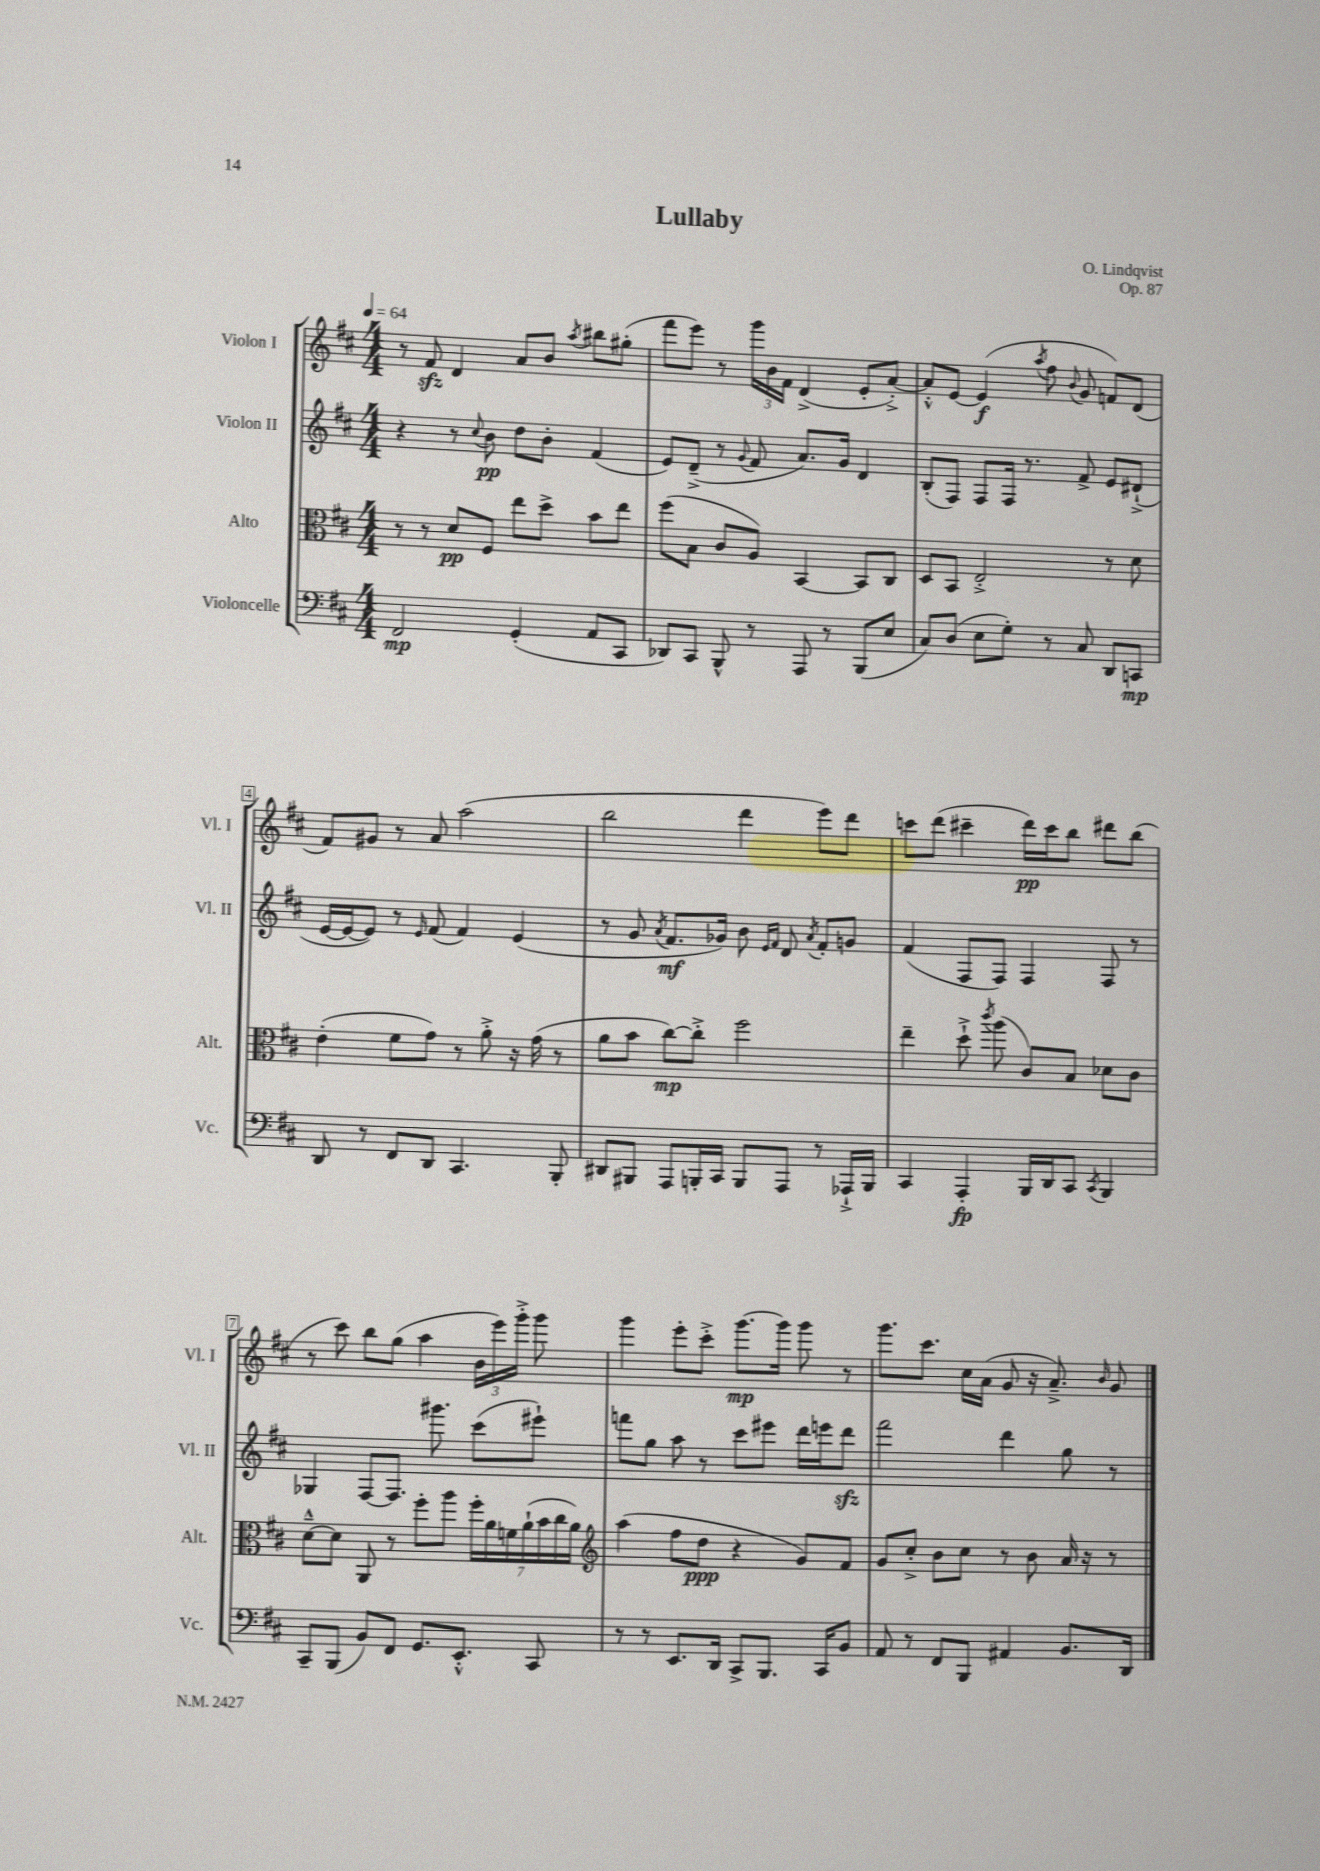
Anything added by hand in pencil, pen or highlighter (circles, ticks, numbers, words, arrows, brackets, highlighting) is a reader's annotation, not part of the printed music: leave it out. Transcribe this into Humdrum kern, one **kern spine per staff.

**kern	**dynam	**kern	**dynam	**kern	**dynam	**kern	**dynam
*part4	*part4	*part3	*part3	*part2	*part2	*part1	*part1
*staff4	*staff4	*staff3	*staff3	*staff2	*staff2	*staff1	*staff1
*I"Violoncelle	*	*I"Alto	*	*I"Violon II	*	*I"Violon I	*
*I'Vc.	*	*I'Alt.	*	*I'Vl. II	*	*I'Vl. I	*
*clefF4	*	*clefC3	*	*clefG2	*	*clefG2	*
*k[f#c#]	*	*k[f#c#]	*	*k[f#c#]	*	*k[f#c#]	*
*M4/4	*	*M4/4	*	*M4/4	*	*M4/4	*
*MM64	*	*MM64	*	*MM64	*	*MM64	*
=1	=1	=1	=1	=1	=1	=1	=1
2FF#/	mp	8r	.	4r	.	8r	.
.	.	8r	.	.	.	8f#zz/	.
.	.	8d/L	pp	8r	.	4d/	.
.	.	.	.	8qqcc#/	.	.	.
.	.	8F#/J	.	8b\	pp	.	.
(4GG'/	.	8ee\L	.	8dd\L	.	8a/L	.
.	.	8dd^\J	.	8b'\J	.	8b/J	.
.	.	.	.	.	.	8qaa/	.
8AA/L	.	8b\L	.	(4f#/	.	8bb#X\L	.
8CC#/J	.	8ee\J	.	.	.	(8gg#X'\J	.
=2	=2	=2	=2	=2	=2	=2	=2
8DD-X/L)	.	(8ff#\L	.	8e/L)	.	8fff#\L	.
8CC#/J	.	8B\J	.	(8d~^/J	.	8eee\J)	.
8BBB^^/	.	8c#/L	.	8r	.	8r	.
.	.	.	.	8qqg/	.	.	.
8r	.	8A/J)	.	8f#/	.	24ggg\LL	.
.	.	.	.	.	.	24b\	.
.	.	.	.	.	.	24f#\JJ	.
8AAA/	.	[4BB/	.	8.a/L)	.	(4d^/	.
8r	.	.	.	.	.	.	.
.	.	.	.	16g/Jk	.	.	.
(8BBB/L	.	8BB/L]	.	4d/	.	8e'/L	.
8E/J	.	8C#/J	.	.	.	[8a'^/J)	.
=3	=3	=3	=3	=3	=3	=3	=3
8C#/L)	.	8D/L	.	(8B'/L	.	8a'^^/L]	.
(8D/J	.	8BB/J	.	8F#/J)	.	[8e/J	.
8E\L	.	2E'^/	.	8F#/L	.	(4e/]	f
8G'\J)	.	.	.	16F#/Jk	.	.	.
.	.	.	.	8.r	.	.	.
.	.	.	.	.	.	8qaa/	.
8r	.	.	.	.	.	8ff#\	.
.	.	.	.	.	.	8qqb/	.
8C#/	.	.	.	8f#^/	.	8g/	.
8DD/L	.	8r	.	8e/L	.	8fn/L)	.
8CCn/J	mp	8d\	.	(8d#X`^/J	.	(8d/J	.
!!LO:LB:g=z
=4	=4	=4	=4	=4	=4	=4	=4
8DD/	.	(4e'\	.	[16e/LL	.	8f#/L)	.
.	.	.	.	16e/J_	.	.	.
8r	.	.	.	8e/J])	.	8g#X/J	.
8FF#/L	.	8f#\L	.	8r	.	8r	.
.	.	.	.	16qqe/	.	.	.
8DD/J	.	8g\J)	.	(8f#/	.	8a/	.
4.CC#/	.	8r	.	4f#/)	.	(2aa\	.
.	.	8a'^\	.	.	.	.	.
.	.	16r	.	(4e/	.	.	.
.	.	(16g\	.	.	.	.	.
8BBB'/	.	8r	.	.	.	.	.
=5	=5	=5	=5	=5	=5	=5	=5
8DD#X/L	.	8a\L	.	8r	.	2bb\	.
8BBB#X/J	.	8b\J	.	8g/	.	.	.
.	.	.	.	8qa/	.	.	.
8AAA/L	.	[8cc#\L)	mp	8.f#/L	mf	.	.
16BBBn'/L	.	8cc#'^\J]	.	.	.	.	.
16CC#/JJ	.	.	.	16g-X/Jk)	.	.	.
8BBB/L	.	2ff#\	.	8b\	.	4ddd\	.
.	.	.	.	16qqe/LL	.	.	.
.	.	.	.	16qqf#/JJ	.	.	.
8AAA/J	.	.	.	8d/	.	.	.
.	.	.	.	8qa/	.	.	.
8r	.	.	.	8f#'/L	.	8eee\L)	.
16AAA-X`^/LL	.	.	.	8gn/J	.	8ddd\J	.
16BBB/JJ	.	.	.	.	.	.	.
=6	=6	=6	=6	=6	=6	=6	=6
4CC#/	.	4ee~\	.	(4f#/	.	8cccn\L	.
.	.	.	.	.	.	(8ddd\J	.
4AAA'/	fp	8dd`^\	.	8F#/L	.	4ccc#X~\	.
.	.	8qccc#/	.	.	.	.	.
.	.	(8aa\	.	8F#/J)	.	.	.
16BBB/LL	.	8c#/L)	.	4F#/	.	16ddd\LL)	pp
16DD/J	.	.	.	.	.	16ccc#\J	.
8CC#/J	.	8B/J	.	.	.	8bb\J	.
8qCC#/	.	.	.	.	.	.	.
4BBB/	.	8d-X\L	.	8F#/	.	8ddd#X\L	.
.	.	8c#\J	.	8r	.	(8bb\J	.
!!LO:LB:g=z
=7	=7	=7	=7	=7	=7	=7	=7
8CC#~/L	.	[8d~^^\L	.	4G-X/	.	8r	.
(8BBB/J	.	8d\J]	.	.	.	8ccc#\)	.
8BB/L)	.	8AA/	.	[8F#/L	.	8bb\L	.
8FF#/J	.	8r	.	8.F#/J]	.	(8gg\J	.
8.GG/L	.	8ff#'\L	.	.	.	4aa\	.
.	.	.	.	8.ggg#X\	.	.	.
.	.	8aa\J	.	.	.	.	.
8.EE'^^/J	.	.	.	.	.	.	.
.	.	28ff#'\LL	.	(8ccc#\L	.	24b\LL	.
.	.	28a\	.	.	.	.	.
.	.	.	.	.	.	24eee\)	.
.	.	28fn\	.	.	.	.	.
.	.	.	.	.	.	24ggg'^\JJ	.
.	.	(28a`\	.	.	.	.	.
8CC#/	.	.	.	8eee#X`\J)	.	8ggg\	.
.	.	28b\	.	.	.	.	.
.	.	28cc#\	.	.	.	.	.
.	.	28a\JJ)	.	.	.	.	.
=8	=8	=8	=8	=8	=8	=8	=8
*	*	*clefG2	*	*	*	*	*
8r	.	(4aa\	.	8fffn\L	.	4ggg\	.
8r	.	.	.	8gg\J	.	.	.
8.EE/L	.	8ff#\L	.	8aa\	.	8eee'\L	.
.	.	8dd\J	ppp	8r	.	8ccc#'^\J	.
16DD/Jk	.	.	.	.	.	.	.
8CC#^/L	.	4r	.	8ccc#\L	.	[8.ggg\L	mp
8.BBB/J	.	.	.	8eee#X\J	.	.	.
.	.	.	.	.	.	16ggg\Jk]	.
.	.	8g/L)	.	16ddd\LL	.	8ggg\	.
16CC#/KL	.	.	.	16eeen\J	.	.	.
8BB/J	.	8f#/J	.	8dddzz\J	.	8r	.
=9	=9	=9	=9	=9	=9	=9	=9
8AA/	.	8g/L	.	2fff#\	.	8.ggg\L	.
8r	.	8cc#'^/J	.	.	.	.	.
.	.	.	.	.	.	8.ccc#\J	.
8FF#/L	.	8b\L	.	.	.	.	.
8BBB/J	.	8cc#\J	.	.	.	16cc#\LL	.
.	.	.	.	.	.	(16a\JJ	.
4AA#X/	.	8r	.	4ddd\	.	8g/	.
.	.	8b\	.	.	.	16r	.
.	.	.	.	.	.	8.a~^/)	.
8.BB/L	.	16a/	.	8gg\	.	.	.
.	.	16r	.	.	.	.	.
.	.	.	.	.	.	16qqb/	.
.	.	8r	.	8r	.	8g/	.
16DD/Jk	.	.	.	.	.	.	.
==	==	==	==	==	==	==	==
*-	*-	*-	*-	*-	*-	*-	*-
